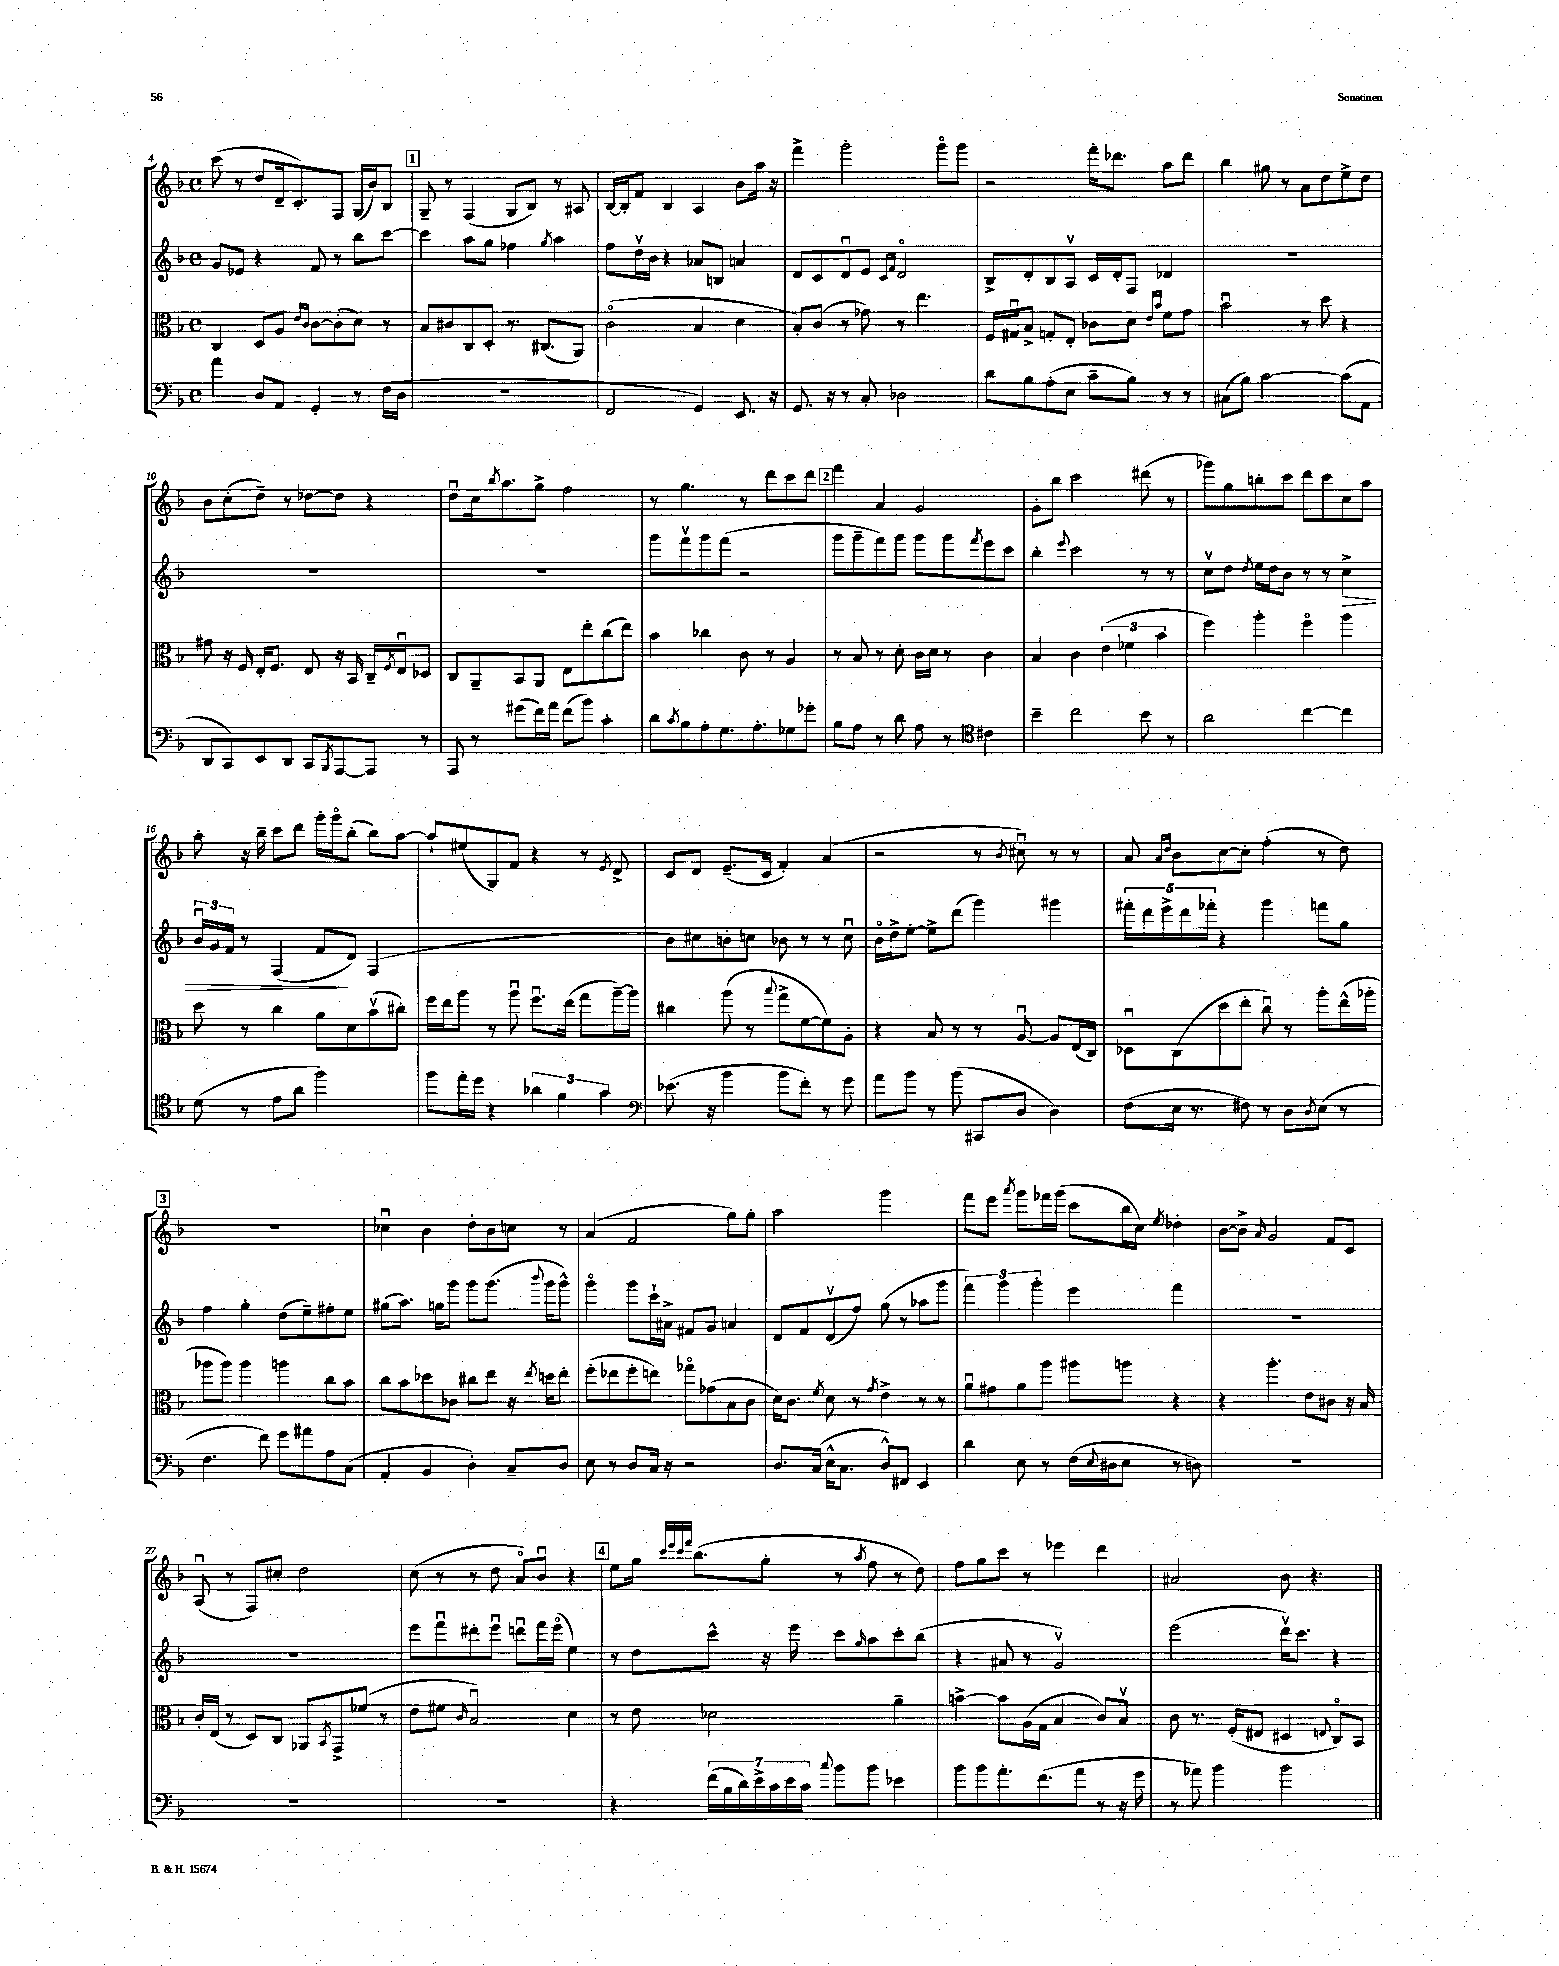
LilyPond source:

<<
\new StaffGroup <<
\new Staff = "s0" {
    \clef treble \key f \major \defaultTimeSignature \time 4/4
    c'''8( r8 d''8 d'16-- c'8.-.) f8 g16( bes'16) bes8 |
    \mark \markup { \box "1" } g8-- r8 f4( g8 bes8) r8 ais8 |
    bes16~ bes16-. f'8 bes4 a4 bes'8 a''16 r16 |
    f'''4-> g'''2-. g'''8\flageolet g'''8 |
    r2 f'''16-. des'''8. a''8 des'''8 |
    bes''4 gis''8 r8 a'8 d''8 e''8-> d''8 |
    bes'8 c''8-.( d''8--) r8 des''8~ des''8 r4 |
    d''8\downbow c''16 \acciaccatura { bes''8 } a''8. g''8-> f''2 |
    r8 g''4. r8 d'''8 c'''8 d'''8 |
    \mark \markup { \box "2" } f'''4 a'4 g'2 |
    g'8-. bes''8 c'''2 dis'''8( r8 |
    ges'''8) g''8 b''8-. c'''8 d'''8 c'''8 c''8 a''8 |
    a''8-. r16 bes''16-- c'''8 d'''8 g'''16-. g'''16\flageolet bes''8-.( bes''8) a''8~ |
    a''8-! eis''8( g8) f'8 r4 r8 \acciaccatura { e'8 } d'8-> |
    c'8 d'8 e'8.--( c'16 f'4-.) a'4( |
    r2 r8 \acciaccatura { bes'8 } cis''8\downbow) r8 r8 |
    a'8 \grace { a'16 d''16 } bes'8 c''8~ c''8-. f''4-.( r8 d''8) |
    \mark \markup { \box "3" } R1 |
    ces''4\downbow bes'4 d''8-. bes'8 c''8 r8 |
    a'4( f'2 g''8) g''8-. |
    a''2 g'''2 |
    f'''8 e'''8 \acciaccatura { a'''8 } g'''8 fes'''16 g'''16( c'''8 bes''16 c''16) \acciaccatura { e''8 } des''4-. |
    bes'8~ bes'8-> \grace { a'16 } g'2 f'8 c'8 |
    a8\downbow( r8 f8) cis''8-. d''2 |
    c''8( r8 r8 d''8 a'8\flageolet) bes'8\downbow r4 |
    \mark \markup { \box "4" } e''8 g''16 \grace { c'''32 e'''32 c'''32 f'''32 } bes''8.( g''8-. r8 \acciaccatura { a''8 } f''8 r8 d''8) |
    f''8 g''8 c'''8 r8 ees'''4 d'''4 |
    ais'2 bes'8 r4. \bar "|." |
}
\new Staff = "s1" {
    \clef treble \key f \major \defaultTimeSignature \time 4/4
    g'8 ees'8 r4 f'8 r8 bes''8 c'''8~ |
    \mark \markup { \box "1" } c'''4 a''8 g''8 fes''4 \acciaccatura { g''8 } a''4 |
    f''8 d''16\upbow bes'16 r4 aes'8 b8 a'4 |
    d'8 c'8 d'8\downbow e'8 \grace { c'16 f'16 } d'2\flageolet |
    bes8-> d'8-. bes8 a8\upbow c'16 d'16-. f8 des'4 |
    R1 |
    R1 |
    R1 |
    g'''8 f'''8\upbow g'''8 f'''8( r2 |
    \mark \markup { \box "2" } g'''8 g'''8-- f'''8) g'''8 g'''8 g'''8 \acciaccatura { f'''8 } e'''8 c'''8 |
    bes''4-. \appoggiatura { e'''8 } c'''2 r8 r8 |
    c''8\upbow d''8 \acciaccatura { d''8 } e''16 d''16 bes'8 r8 r8 c''4->\> |
    \tuplet 3/2 { bes'16\downbow g'16 f'16 } r8 f4( f'8\! d'8) f4( |
    R1 |
    bes'8) cis''8 b'8-. c''8 bes'8 r8 r8 c''8\downbow |
    bes'16\flageolet d''16-> e''8~-. e''8-> d'''8( g'''4) gis'''4 |
    \tuplet 5/4 { fis'''16-. d'''16 e'''16-> d'''16 fes'''16-. } r4 g'''4 f'''8 g''8 |
    \mark \markup { \box "3" } f''4 g''4-. d''8( e''8--) fis''8-. e''8 |
    gis''8( a''8.) g''16 g'''8 g'''8 g'''8.( \appoggiatura { bes'''8 } g'''16 g'''8-^) |
    g'''4\flageolet g'''8 c'''16-! ais'16-> fis'8 g'8 a'4 |
    d'8 f'8 d'8\upbow( f''8) g''8( r8 aes''8 g'''8 |
    \tuplet 3/2 { f'''4) g'''4 g'''4-. } e'''4 f'''4 |
    R1 |
    R1 |
    e'''8 f'''8\downbow dis'''8-. e'''8\downbow d'''8\downbow f'''16 e'''16\flageolet( e''4) |
    \mark \markup { \box "4" } r8 d''8 c'''8-^ r16 e'''16 c'''8 \grace { g''16 } a''8 c'''8-. bes''8( |
    r4 ais'8 r8 g'2\upbow) |
    e'''2( d'''16\upbow) c'''8. r4 \bar "|." |
}
\new Staff = "s2" {
    \clef alto \key f \major \defaultTimeSignature \time 4/4
    c4 d8 a8 \grace { e'16 c'16 } c'8~ c'8-.( d'8) r8 |
    \mark \markup { \box "1" } bes8 cis'8 c8 d8-. r8. cis8.( a,8) |
    c'2\flageolet( bes4 d'4 |
    bes8-.) c'8( r8 ges'8) r8 e''4. |
    f16 gis16\downbow bes8-> g8-. e8-. ces'8 d'8 \grace { e'16 bes'16 } f'8 g'8 |
    bes'2\downbow r8 d''8 r4 |
    gis'8 r16 f16 e16-. f8. e8 r16 bes,16 c16-- \acciaccatura { f8 } e16\downbow des8 |
    c8 a,8-- bes,8 a,8 e8 e''8-. c''8( e''8) |
    bes'4 ces''4 c'8 r8 a4 |
    \mark \markup { \box "2" } r8 bes8 r8 d'8-. c'16 d'16 r8 c'4 |
    bes4 c'4 \tuplet 3/2 { e'4( fes'4 bes'4 } |
    f''4) a''4-. f''4\flageolet a''4 |
    d''8 r8 c''4 a'8 d'8 bes'8\upbow( cis''8-.) |
    f''16 e''16 a''8 r8 a''8\downbow f''8.\downbow e''16( g''8 a''16~--) a''16 |
    cis''4 a''8( r8 \appoggiatura { bes''8 } g''8-> f'8~ f'8) a8-. |
    r4 bes8 r8 r8 a8~\downbow a8 e16( c16) |
    des8\downbow c8( d''8 e''8-. c''8\downbow) r8 a''8-. e''16-^( aes''16-. |
    \mark \markup { \box "3" } aes''8 aes''8) aes''4 a''4 c''8 bes'8 |
    c''8 bes'8 des''8 ces'8 cis''8 e''8 r16 \acciaccatura { e''8 } d''16 e''8-. |
    f''8-.( ees''8 f''8-. e''8) ges''8\flageolet ges'8( bes8 c'8 |
    d'16) c'8. \acciaccatura { f'8 } d'8 r8 \acciaccatura { g'8 } e'4-> r8 r8 |
    a'8\downbow gis'8 a'8 a''8 ais''8 a''8 r4 |
    r4 a''4.-. e'8 cis'8 r16 bes16 |
    c'16-. e16( r8 d8) c8 aes,8 \acciaccatura { bes,8 } g,8-> fes'8( r8 |
    e'8 fis'8 \grace { c'16 } bes2\downbow) d'4 |
    \mark \markup { \box "4" } r8 e'8 des'2 a'4-- |
    b'4~-> b'8 a16( g16 bes4 c'8) bes8\upbow |
    c'8 r8. f16-.( eis8 dis4 \appoggiatura { e8 } c8\flageolet) bes,8 \bar "|." |
}
\new Staff = "s3" {
    \clef bass \key f \major \defaultTimeSignature \time 4/4
    a'4 d8 a,8 g,4-. r8 f16( d16 |
    \mark \markup { \box "1" } R1 |
    f,2 g,4) e,8. r16 |
    g,8. r16 r8 c8-. des2 |
    d'8 bes8 a8-.( e8 c'8-- bes8) r8 r8 |
    cis8( bes8) c'2~ c'8( a,8 |
    d,8 c,8) e,8 d,8 c,8 \acciaccatura { bes,,8 } a,,8~ a,,8 r8 |
    a,,8 r8 gis'8( f'16) a'16 f'8( bes'8) c'4-. |
    d'8 \acciaccatura { c'8 } bes8 a8-. g8. a8.-. ges8 ges'8-. |
    \mark \markup { \box "2" } bes8 a8 r8 d'8 a8 r8 \clef tenor cis'4 |
    bes'4-- c''2 bes'8 r8 |
    a'2 c''4~ c''4 |
    d'8( r8 e'8 a'8 f''2) |
    f''8 e''16-. d''16 r4 \tuplet 3/2 { aes'4 f'4 g'4 } |
    \clef bass ees'8.( r16 bes'4 bes'8 f'8-.) r8 g'8 |
    a'8 bes'8 r8 bes'8( cis,8 d8 d4) |
    f8( e16 r8. fis8) r8 d8 \acciaccatura { d8 } e8( r8 |
    \mark \markup { \box "3" } f4. f'8) g'8 ais'8 a8 c8( |
    a,4-. bes,4 d4-.) c8-- d8 |
    e8 r8 d8 c16 r16 r2 |
    d8. c16( e16-^ c8. d8-^) fis,8 e,4 |
    d'4 e8 r8 f16( \appoggiatura { e8 } dis16 e8 r8 d8) |
    R1 |
    R1 |
    R1 |
    \mark \markup { \box "4" } r4 \tuplet 7/4 { f'16( bes16 d'16) e'16-> c'16 e'16 c'16 } \appoggiatura { c''8 } bes'8 bes'8 ees'4 |
    bes'8 bes'8 a'8.-. f'8.( a'8 r8 r16 g'16 |
    r8 aes'8) bes'4 bes'2 \bar "|." |
}
>>
>>
\layout { \context { \Score currentBarNumber = #4 } }
